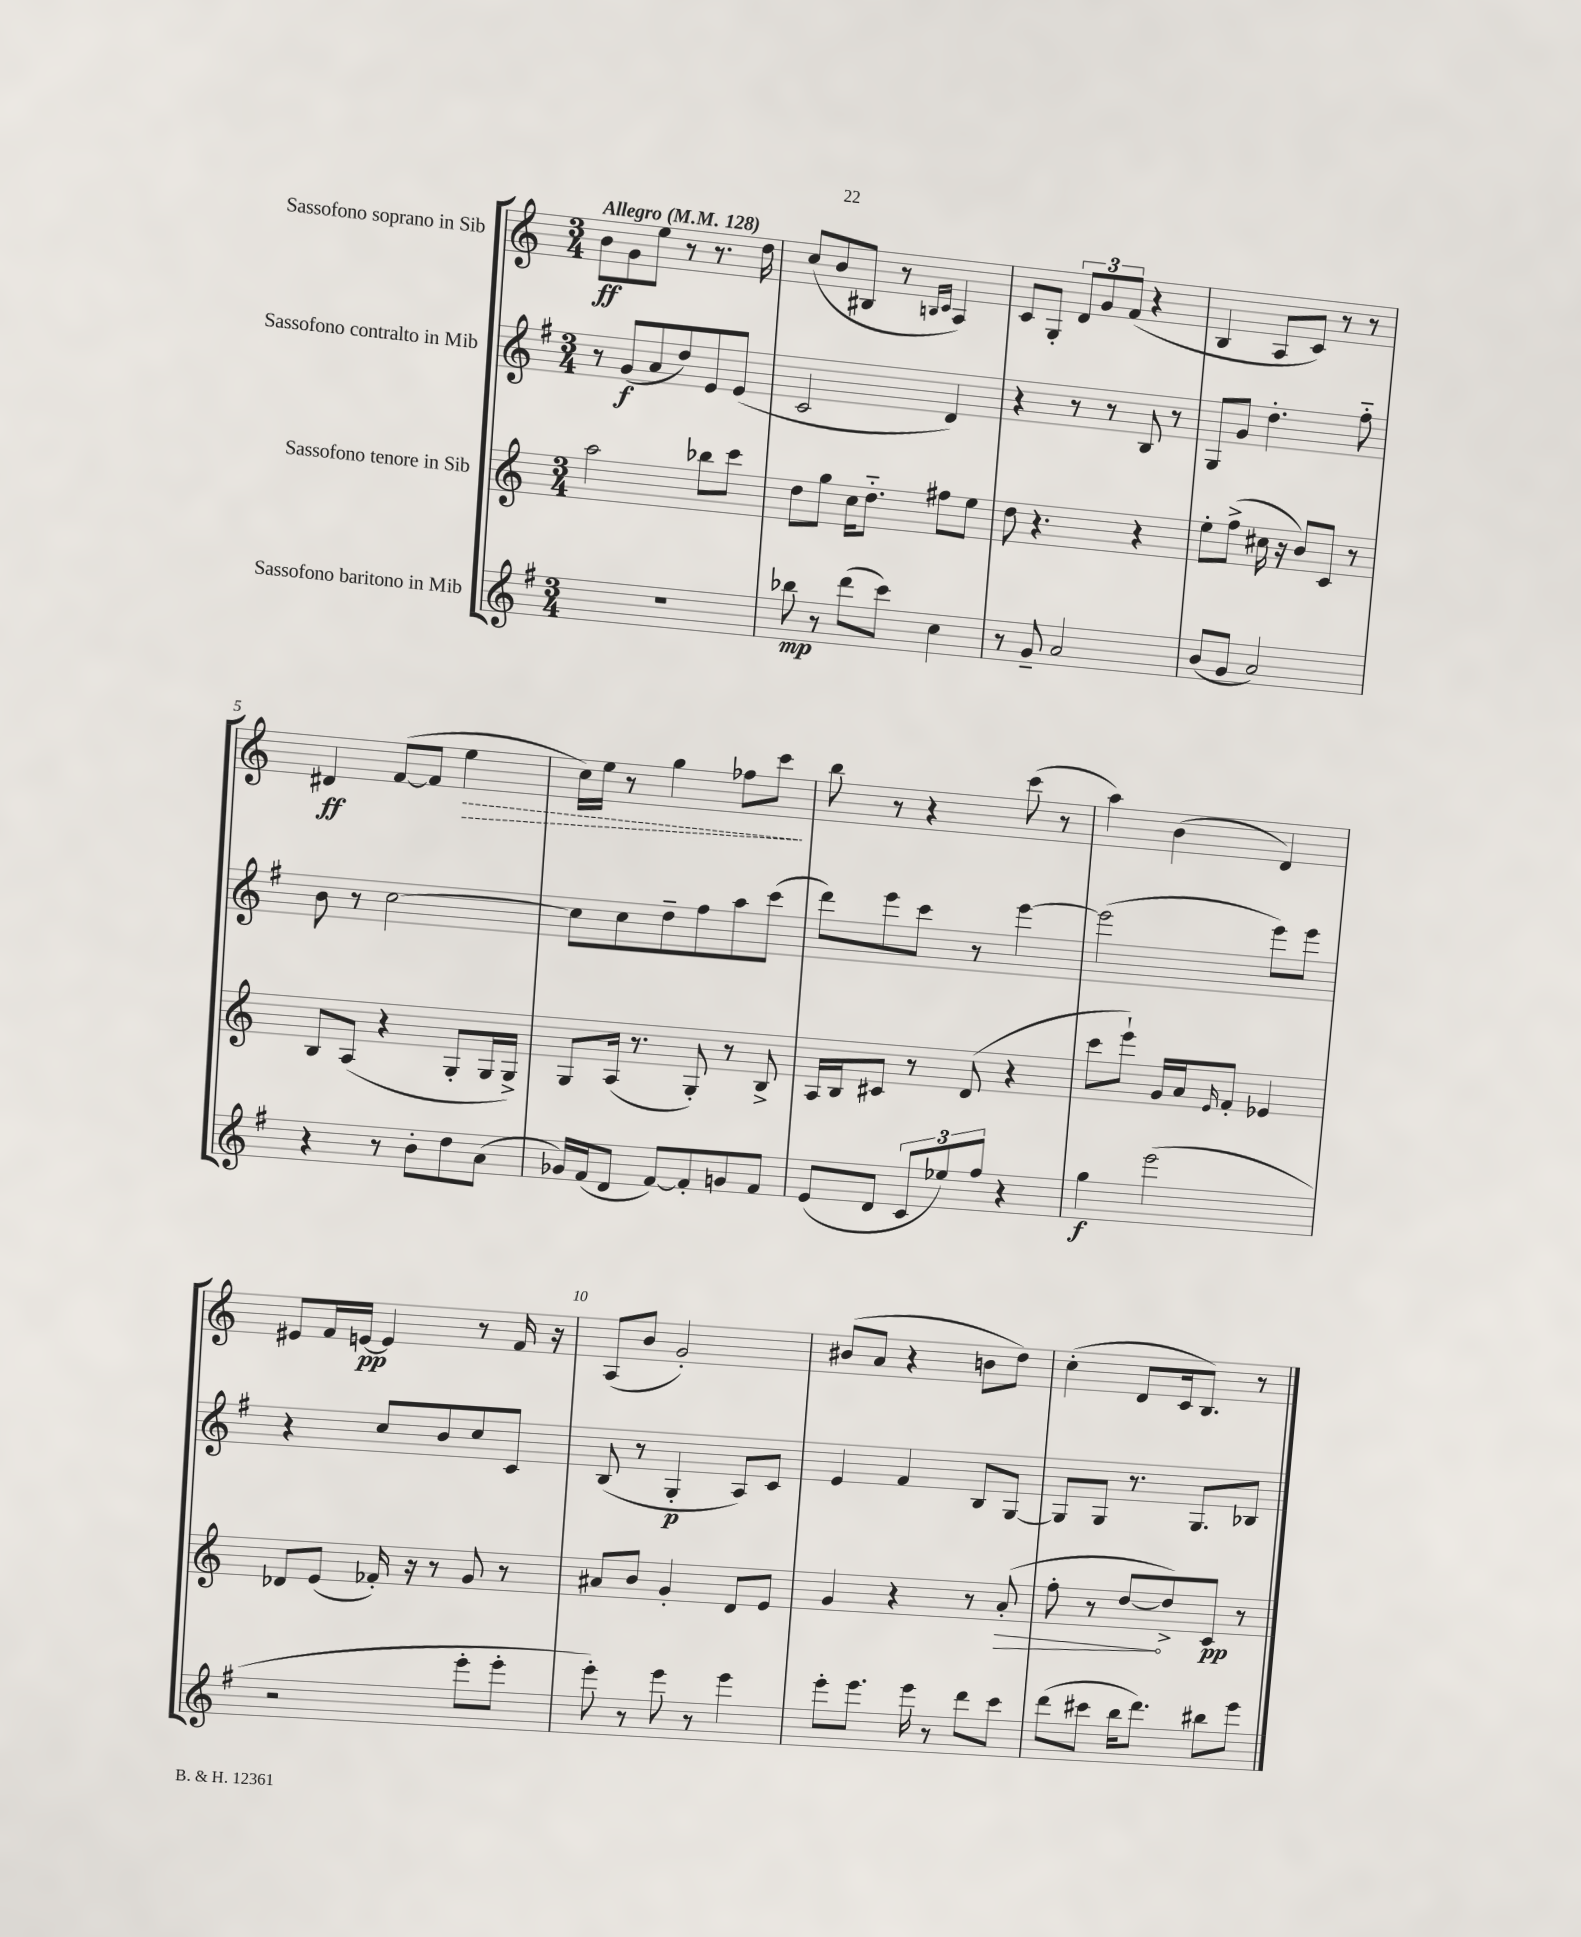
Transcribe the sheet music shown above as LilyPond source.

<<
\new StaffGroup <<
\new Staff = "s0" \with { instrumentName = "Sassofono soprano in Sib" } {
    \clef treble \key c \major \numericTimeSignature \time 3/4 \tempo "Allegro" 4 = 128
    b'8\ff g'8 e''8 r8 r8. d''16 |
    c''8( b'8 bis8 r8 \grace { b16 c'16 } a4) |
    c'8 g8-. \tuplet 3/2 { d'8 g'8 f'8( } r4 |
    b4 a8 c'8) r8 r8 |
    dis'4\ff f'8~( f'8 \once \override Hairpin.style = #'dashed-line e''4\> |
    c''16) e''16 r8 g''4 fes''8 c'''8\! |
    b''8 r8 r4 c'''8( r8 |
    a''4) b'4( d'4) |
    eis'8 f'16 e'16~\pp e'4 r8 f'16 r16 |
    a8( b'8 g'2-.) |
    bis'8( a'8 r4 b'8 d''8) |
    c''4-.( d'8 c'16 b8.) r8 \bar "|." |
}
\new Staff = "s1" \with { instrumentName = "Sassofono contralto in Mib" } {
    \clef treble \key g \major \numericTimeSignature \time 3/4
    r8 g'8\f( a'8 d''8) e'8 e'8( |
    c'2 d'4) |
    r4 r8 r8 b8 r8 |
    g8 g'8 d''4.-. fis''8-_ |
    b'8 r8 c''2~ |
    c''8 c''8 d''8-- fis''8 a''8 c'''8( |
    d'''8) e'''8 c'''8 r8 e'''4~ |
    e'''2( e'''8) e'''8 |
    r4 c''8 b'8 c''8 c'8 |
    b8( r8 g4-.\p a8) c'8 |
    e'4 fis'4 b8 g8~ |
    g8 g8 r8. g8. bes8 \bar "|." |
}
\new Staff = "s2" \with { instrumentName = "Sassofono tenore in Sib" } {
    \clef treble \key c \major \numericTimeSignature \time 3/4
    a''2 bes''8 c'''8 |
    d''8 g''8 c''16 d''8.-_ fis''8 e''8 |
    d''8 r4. r4 |
    e''8-. f''8->( cis''16 r16 b'8) c'8 r8 |
    b8 a8( r4 g8-. g16 g16->) |
    g8 a16( r8. g8-.) r8 b8-> |
    a16 b16 cis'8 r8 d'8( r4 |
    c'''8 e'''8-!) g'16 a'16 \grace { e'16 } f'8-. ees'4 |
    des'8 e'8( fes'16-.) r16 r8 g'8 r8 |
    ais'8 b'8 g'4-. d'8 e'8 |
    g'4 r4 r8 \once \override Hairpin.circled-tip = ##t a'8-.\>( |
    f''8-. r8 d''8~\! d''8->) c'8\pp r8 \bar "|." |
}
\new Staff = "s3" \with { instrumentName = "Sassofono baritono in Mib" } {
    \clef treble \key g \major \numericTimeSignature \time 3/4
    R2. |
    bes''8\mp r8 d'''8( c'''8) c''4 |
    r8 g'8-- a'2 |
    b'8( g'8 a'2) |
    r4 r8 b'8-. d''8 a'8( |
    ges'16) fis'16( d'8 fis'8~) fis'8-. g'8 fis'8 |
    e'8( d'8 \tuplet 3/2 { c'8 ees''8) fis''8 } r4 |
    g''4\f e'''2( |
    r2 e'''8-. e'''8-. |
    e'''8-.) r8 e'''8 r8 e'''4 |
    e'''8-. e'''8. e'''16 r8 d'''8 c'''8 |
    d'''8( cis'''8 b''16 d'''8.) bis''8 e'''8 \bar "|." |
}
>>
>>
\layout { \context { \Score \override BarNumber.break-visibility = ##(#f #t #t) barNumberVisibility = #(every-nth-bar-number-visible 5) } }
